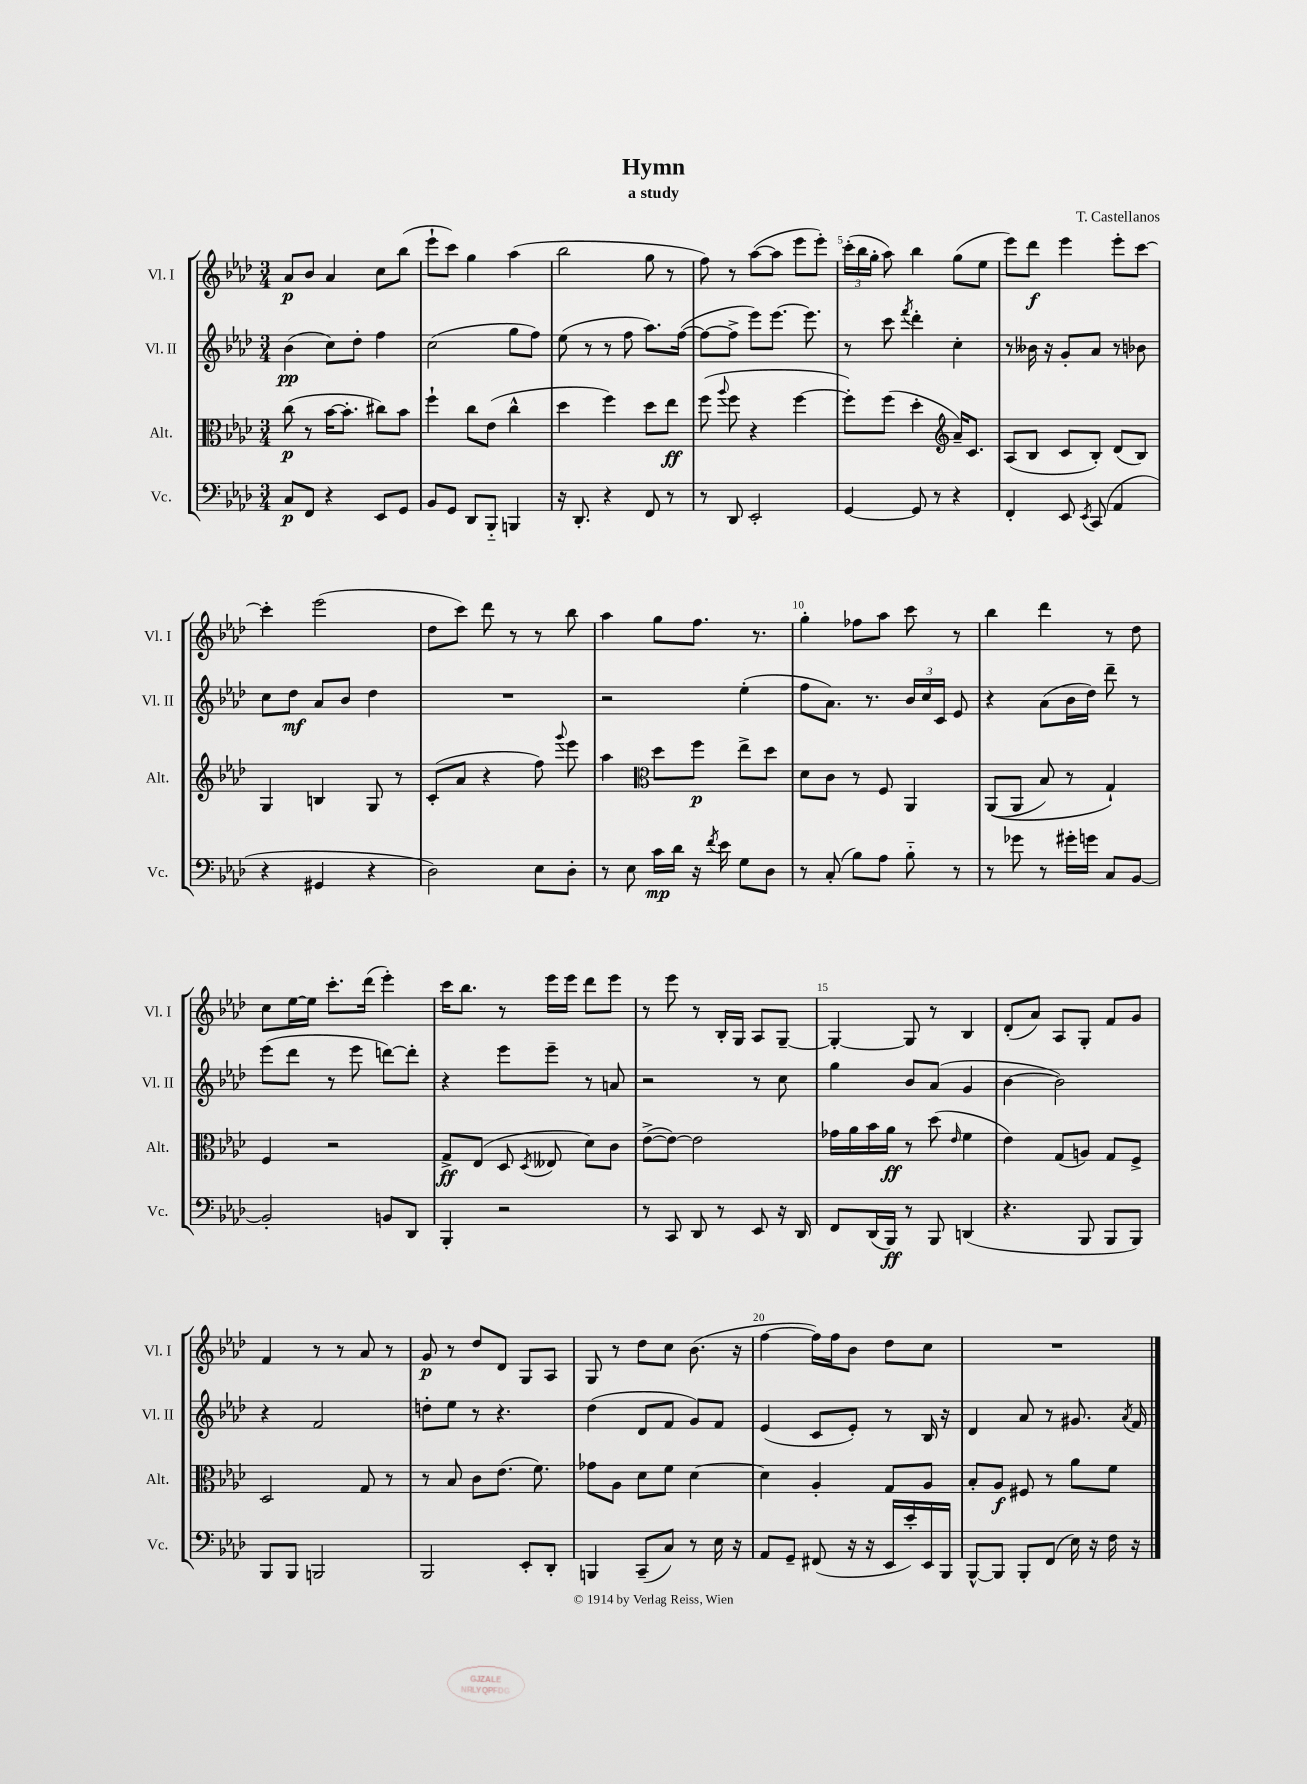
\header { title = "Hymn" composer = "T. Castellanos" subtitle = "a study" }
<<
\new StaffGroup <<
\new Staff = "s0" \with { instrumentName = "Vl. I" shortInstrumentName = "Vl. I" } {
    \clef treble \key aes \major \numericTimeSignature \time 3/4
    \autoBeamOff aes'8[\p bes'8] aes'4 c''8[ bes''8]( |
    ees'''8[-! c'''8]) g''4 aes''4( |
    bes''2 g''8 r8 |
    f''8) r8 aes''8[~( aes''8] ees'''8[ ees'''8]-.) |
    \tuplet 3/2 { c'''16[-.( bes''16 g''16]-. } aes''8) bes''4 g''8[( ees''8] |
    ees'''8[) des'''8]\f ees'''4 ees'''8[-. c'''8]~ |
    c'''4-. ees'''2( |
    des''8[ c'''8]) des'''8 r8 r8 bes''8 |
    aes''4 g''8[ f''8.] r8. |
    g''4-. fes''8[ aes''8] c'''8 r8 |
    bes''4 des'''4 r8 des''8 |
    c''8[ ees''16~ ees''16] c'''8.[-. des'''16]( ees'''4-.) |
    c'''16[ bes''8.] r8 ees'''16[ ees'''16] des'''8[ ees'''8] |
    r8 ees'''8 r8 bes16[-. g16] aes8[ g8]~-- |
    g4~-. g8 r8 bes4 |
    des'8[-.( aes'8]) aes8[ g8]-. f'8[ g'8] |
    f'4 r8 r8 aes'8 r8 |
    g'8\p r8 des''8[ des'8] g8[ aes8] |
    g8 r8 des''8[ c''8] bes'8.( r16 |
    f''4~ f''16[) f''16 bes'8] des''8[ c''8] |
    R2. \bar "|." |
}
\new Staff = "s1" \with { instrumentName = "Vl. II" shortInstrumentName = "Vl. II" } {
    \clef treble \key aes \major \numericTimeSignature \time 3/4
    \autoBeamOff bes'4\pp( c''8[) des''8]-. f''4 |
    c''2( g''8[ f''8]) |
    ees''8( r8 r8 f''8 aes''8.[) f''16]~( |
    f''8[~ f''8]-> ees'''8[) ees'''8.]~ ees'''8. |
    r8 c'''8 \acciaccatura { f'''8 } des'''4-. c''4-. |
    r8 beses'16 r16 g'8[-. aes'8] r8 bes'8 |
    c''8[ des''8]\mf aes'8[ bes'8] des''4 |
    R2. |
    r2 ees''4-.( |
    f''8[ aes'8.]) r8. \tuplet 3/2 { bes'16[ c''16 c'16] } ees'8 |
    r4 aes'8[( bes'16 des''16]) des'''8-- r8 |
    ees'''8[( des'''8] r8 ees'''8 d'''8[~) d'''8]-. |
    r4 ees'''8[ ees'''8]-- r8 a'8 |
    r2 r8 c''8 |
    g''4 bes'8[ aes'8]( g'4 |
    bes'4~ bes'2) |
    r4 f'2 |
    d''8[-. ees''8] r8 r4. |
    des''4( des'8[ f'8] g'8[) f'8] |
    ees'4( c'8[ ees'8]-.) r8 bes16 r16 |
    des'4 aes'8 r8 gis'8. \acciaccatura { aes'8 } f'16 \bar "|." |
}
\new Staff = "s2" \with { instrumentName = "Alt." shortInstrumentName = "Alt." } {
    \clef alto \key aes \major \numericTimeSignature \time 3/4
    \autoBeamOff c''8\p( r8 bes'16[~ bes'8.]-. cis''8[) bes'8] |
    f''4-! c''8[ ees'8]( c''4-^ |
    des''4 f''4) des''8[ ees''8]\ff |
    f''8( \appoggiatura { aes''8 } f''8 r4 f''4~ |
    f''8[-.) f''8]( des''4-. \clef treble aes'16[--) c'8.] |
    aes8[( bes8] c'8[ bes8]-.) des'8[( bes8]) |
    g4 b4 g8 r8 |
    c'8[-.( aes'8] r4 f''8) \appoggiatura { g'''8 } ees'''8 |
    aes''4 \clef alto des''8[ f''8]\p ees''8[-> des''8] |
    des'8[ c'8] r8 f8 aes,4 |
    aes,8[(\( aes,8] bes8) r8 g4-!\) |
    f4 r2 |
    g8[->\ff ees8]( des8 \acciaccatura { des8 } eeses8 des'8[) c'8] |
    ees'8[~->( ees'8]~) ees'2 |
    ges'16[ aes'16 bes'16 aes'16]\ff r8 des''8( \grace { ees'16 } f'4 |
    ees'4) g8[( a8]) g8[ f8]-> |
    des2 g8 r8 |
    r8 bes8 c'8[ ees'8.]( f'8.) |
    ges'8[ aes8] des'8[ f'8] des'4~ |
    des'4 aes4-. g8[ aes8] |
    bes8[-. aes8]\f fis8 r8 aes'8[ f'8] \bar "|." |
}
\new Staff = "s3" \with { instrumentName = "Vc." shortInstrumentName = "Vc." } {
    \clef bass \key aes \major \numericTimeSignature \time 3/4
    \autoBeamOff c8[\p f,8] r4 ees,8[ g,8] |
    bes,8[ g,8] des,8[ bes,,8]-_ b,,4 |
    r16 des,8.-. r4 f,8 r8 |
    r8 des,8 ees,2-. |
    g,4~ g,8 r8 r4 |
    f,4-. ees,8 \acciaccatura { ees,8 } c,8( aes,4 |
    r4 gis,4 r4 |
    des2) ees8[ des8]-. |
    r8 ees8 c'16[\mp des'16] r16 \acciaccatura { f'8 } ees'16 g8[ des8] |
    r8 c8-.( bes8[) aes8] bes8-_ r8 |
    r8 ges'8 r8 gis'16[-. g'16] c8[ bes,8]~ |
    bes,2-. b,8[ des,8] |
    bes,,4-. r2 |
    r8 c,8 des,8 r8 ees,8 r16 des,16 |
    f,8[ des,16( bes,,16]\ff) r8 bes,,8 d,4( |
    r4. bes,,8 bes,,8[ bes,,8]) |
    bes,,8[ bes,,8] b,,2 |
    bes,,2 ees,8[-. des,8]-. |
    b,,4 c,8[--( c8]) r8 ees16 r16 |
    aes,8[ g,8]-- fis,8( r16 r16 ees,16[ ees'16-.) ees,16 bes,,16] |
    bes,,8[~-^ bes,,8] bes,,8[-. f,8]( ees16) r16 f16 r16 \bar "|." |
}
>>
>>
\layout { \context { \Score \override BarNumber.break-visibility = ##(#f #t #t) barNumberVisibility = #(every-nth-bar-number-visible 5) } }
